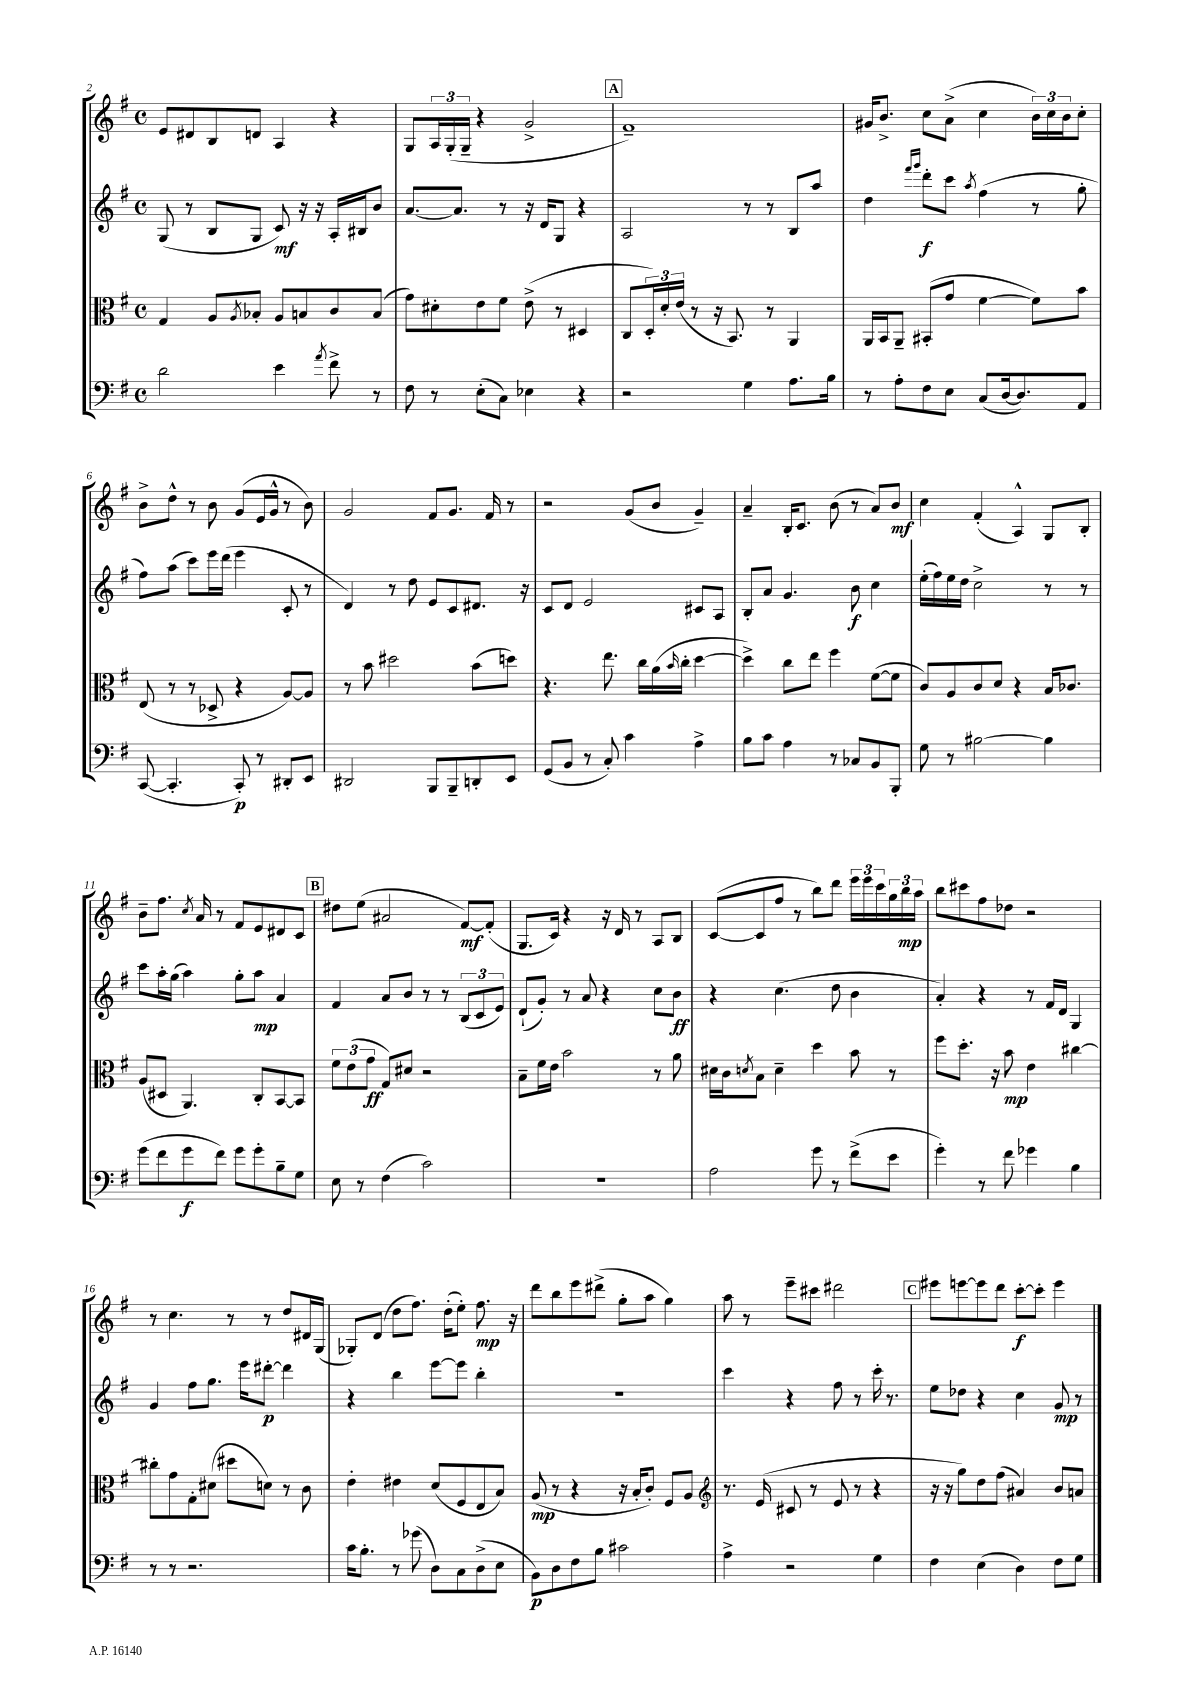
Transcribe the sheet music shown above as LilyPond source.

<<
\new StaffGroup <<
\new Staff = "s0" {
    \clef treble \key g \major \defaultTimeSignature \time 4/4
    e'8 dis'8 b8 d'8 a4 r4 |
    g8 \tuplet 3/2 { a16 g16-.( g16-- } r4 g'2-> |
    \mark \markup { \box "A" } fis'1--) |
    gis'16 b'8.-> c''8 a'8->( c''4 \tuplet 3/2 { b'16) c''16 b'16 } c''8-. |
    b'8-> d''8-^ r8 b'8 g'8( e'16 g'16-^ r8 b'8) |
    g'2 fis'8 g'8. fis'16 r8 |
    r2 g'8( b'8 g'4--) |
    a'4-- b16-. c'8. b'8( r8 a'8) b'8\mf |
    c''4 fis'4-.( a4-^) g8 b8-. |
    b'8-- fis''8. \acciaccatura { c''8 } a'16 r8 fis'8 e'8 dis'8 c'8 |
    \mark \markup { \box "B" } dis''8 e''8( ais'2 fis'8~\mf) fis'8-.( |
    g8. c'16) r4 r16 d'16 r8 a8 b8 |
    c'8~( c'8 fis''8 r8 b''8) d'''8 \tuplet 3/2 { e'''16 e'''16 c'''16 } \tuplet 3/2 { g''16 b''16\mp a''16 } |
    b''8 cis'''8 fis''8 des''8 r2 |
    r8 c''4. r8 r8 d''8 dis'16 g16( |
    ges8-.) d'8( d''8 fis''8.) d''16-.( e''8-.) fis''8.\mp r16 |
    d'''8 b''8 e'''8 dis'''8->( g''8-. a''8 g''4) |
    a''8 r8 e'''8-- cis'''8 dis'''2 |
    \mark \markup { \box "C" } eis'''8 e'''8~ e'''8 d'''8 c'''8~-.\f c'''8-. e'''4 \bar "|." |
}
\new Staff = "s1" {
    \clef treble \key g \major \defaultTimeSignature \time 4/4
    g8( r8 b8 g8 c'8\mf) r16 r16 a16-. bis16 b'8 |
    a'8.~ a'8. r8 r16 d'16 g8 r4 |
    \mark \markup { \box "A" } a2 r8 r8 b8 a''8 |
    d''4 \grace { fis'''16 g'''16 } d'''8-.\f c'''8 \acciaccatura { a''8 } fis''4( r8 g''8-. |
    fis''8) a''8( c'''8) e'''16 d'''16( e'''4 c'8-. r8 |
    d'4) r8 d''8 e'8 c'8 dis'8. r16 |
    c'8 d'8 e'2 cis'8 a8 |
    b8-. a'8 g'4. b'8\f c''4 |
    e''16-.( fis''16) e''16 d''16 c''2-> r8 r8 |
    c'''8 a''16-. g''16( a''4) g''8-. a''8\mp a'4 |
    \mark \markup { \box "B" } fis'4 a'8 b'8 r8 r8 \tuplet 3/2 { b8( c'8 e'8) } |
    d'8-!( g'8-.) r8 a'8 r4 c''8 b'8\ff |
    r4 c''4.( d''8 b'4 |
    a'4-.) r4 r8 fis'16 d'16 g4 |
    g'4 fis''8 g''8. e'''16 dis'''8~-.\p dis'''4 |
    r4 b''4 e'''8~ e'''8 b''4-. |
    R1 |
    c'''4 r4 fis''8 r8 c'''16-. r8. |
    \mark \markup { \box "C" } e''8 des''8 r4 c''4 g'8\mp r8 \bar "|." |
}
\new Staff = "s2" {
    \clef alto \key g \major \defaultTimeSignature \time 4/4
    g4 a8 \acciaccatura { a8 } bes8-. a8 b8 c'8 b8( |
    g'8) dis'8-. e'8 fis'8 e'8->( r8 dis4 |
    \mark \markup { \box "A" } c8 \tuplet 3/2 { d16-.) d'16-. e'16( } r8 r16 b,8.) r8 a,4 |
    a,16 b,16 a,8-- bis,8-.( g'8 fis'4~ fis'8) b'8 |
    e8( r8 r8 des8-> r4 a8~) a8 |
    r8 b'8 dis''2 b'8( d''8) |
    r4. e''8. c''16 a'16( \grace { b'16 } c''16-. d''4~ |
    d''4->) c''8 e''8 fis''4 fis'8~( fis'8 |
    c'8) a8 c'8 d'8 r4 b16 ces'8. |
    a8( dis8 a,4.) c8-. b,8~ b,8 |
    \mark \markup { \box "B" } \tuplet 3/2 { fis'8 e'8( g'8\ff } g8) dis'8 r2 |
    b8-- fis'16 e'16 b'2 r8 a'8 |
    dis'16 c'16 \acciaccatura { d'8 } b8 d'4-- d''4 b'8 r8 |
    fis''8 d''8.-. r16 b'8\mp e'4 cis''4~ |
    cis''8-. g'8 g8-. dis'8( dis''8 d'8) r8 c'8 |
    e'4-. eis'4 d'8( fis8 e8 b8) |
    a8\mp( r8 r4 r16 b16-. c'8-.) fis8 a8 |
    \clef treble r8. e'16( cis'8 r8 e'8 r8 r4 |
    \mark \markup { \box "C" } r16 r16 g''8) d''8 fis''8( ais'4) b'8 a'8 \bar "|." |
}
\new Staff = "s3" {
    \clef bass \key g \major \defaultTimeSignature \time 4/4
    d'2 e'4 \acciaccatura { a'8 } fis'8-> r8 |
    fis8 r8 e8-.( c8) ees4 r4 |
    \mark \markup { \box "A" } r2 g4 a8. b16 |
    r8 a8-. fis8 e8 c8( d16~ d8.) a,8 |
    c,8~( c,4.-. c,8-.\p) r8 dis,8-. e,8 |
    dis,2 b,,8 b,,8-- d,8-. e,8 |
    g,8( b,8 r8 c8-.) c'4 a4-> |
    b8 c'8 a4 r8 ces8 b,8 b,,8-. |
    g8 r8 bis2~ bis4 |
    g'8( fis'8 g'8\f fis'8) g'8 g'8-. b8-- g8 |
    \mark \markup { \box "B" } e8 r8 fis4( c'2) |
    R1 |
    a2 g'8 r8 fis'8->( e'8 |
    g'4-.) r8 fis'8 ges'4 b4 |
    r8 r8 r2. |
    c'16 b8.-. r8 ges'8( d8) c8 d8->( e8 |
    b,8\p) d8 fis8 b8 cis'2 |
    a4-> r2 g4 |
    \mark \markup { \box "C" } fis4 e4( d4) fis8 g8 \bar "|." |
}
>>
>>
\layout { \context { \Score currentBarNumber = #2 } }
